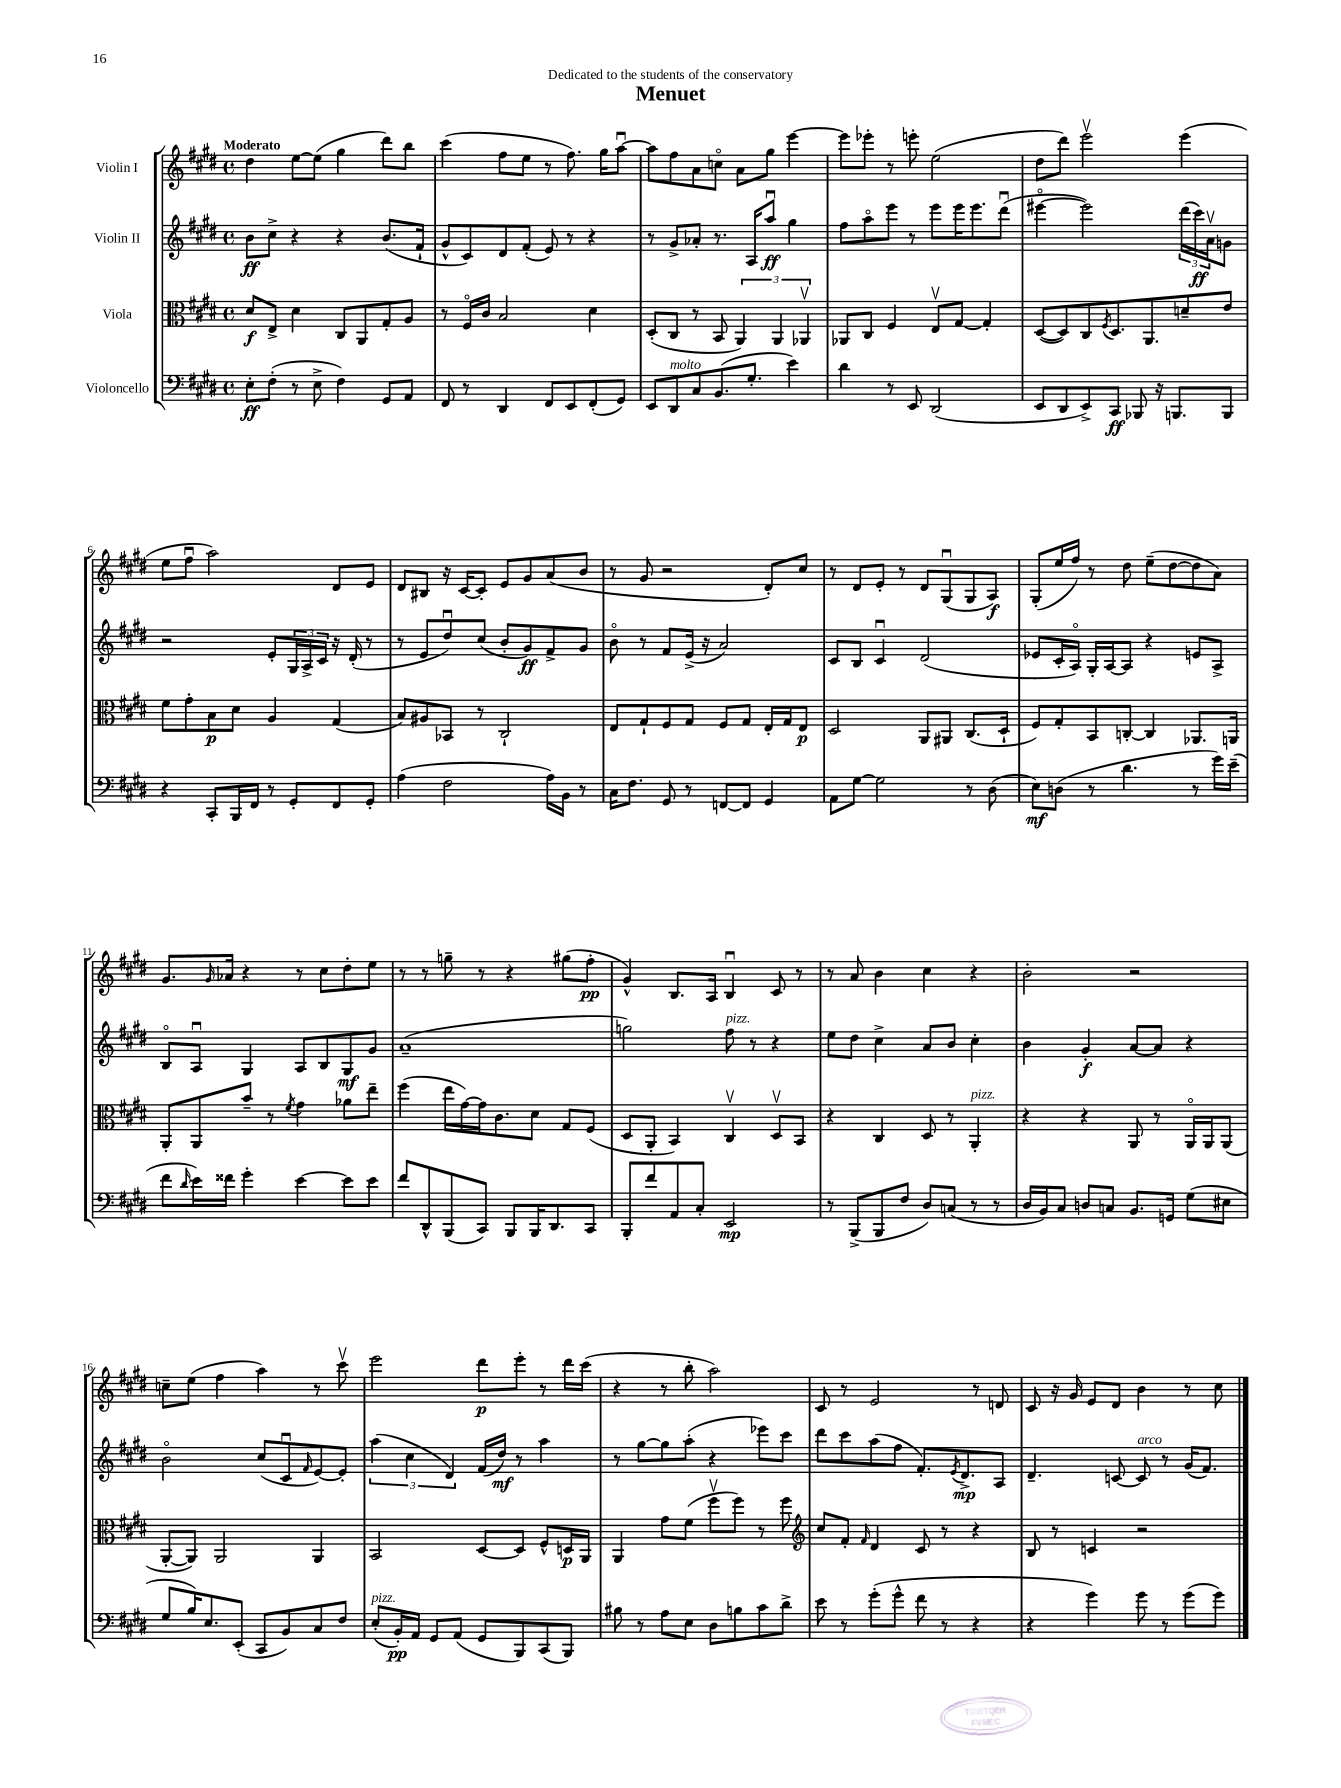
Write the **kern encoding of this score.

**kern	**kern	**kern	**kern
*staff4	*staff3	*staff2	*staff1
*clefF4	*clefC3	*clefG2	*clefG2
*k[f#c#g#d#]	*k[f#c#g#d#]	*k[f#c#g#d#]	*k[f#c#g#d#]
*M4/4	*M4/4	*M4/4	*M4/4
*met(c)	*met(c)	*met(c)	*met(c)
8E'	8d#	8b	4dd#
(8F#'	8E^	8cc#^	.
8r	4d#	4r	[8ee
8E^	.	.	(8ee]
4F#)	8C#	4r	4gg#
.	8AA	.	.
8GG#	8G#'	(8.b	8ddd#)
8AA	8A	.	8bb
.	.	16f#`	.
=	=	=	=
8FF#	8r	8g#^^	(4ccc#
8r	16F#o	8c#)	.
.	16c#	.	.
4DD#	2B	8d#	8ff#
.	.	(8f#'	8ee
8FF#	.	8e)	8r
8EE	.	8r	8.ff#)
(8FF#'	4d#	4r	.
.	.	.	16gg#
8GG#)	.	.	[8aau
=	=	=	=
8EE	(8D#'	8r	8aa]
8DD#	8C#	8g#^	8ff#
8C#	8r	8a-'	8a
(8.BB	8BB	8.r	8cco
.	6AA)	.	8a
8.G#'	.	16A	.
.	.	8aau	8gg#
.	6AA	.	.
4e)	.	4gg#	[4eee
.	6AA-v	.	.
=	=	=	=
4d#	8AA-	8ff#	8eee]
.	8C#	8aao	8eee-'
8r	4F#	8eee	8r
8EE	.	8r	8eee'
(2DD#	8Ev	8eee	(2ee
.	[8G#	16eee	.
.	.	8.eee	.
.	4G#']	.	.
.	.	(8ddd#u	.
=	=	=	=
8EE	([8D#	[4eee#o	8dd#
8DD#	8D#])	.	8ddd#)
8EE^)	8C#	2eee#])	2eeev
.	8qF#	.	.
8CC#	8.D#	.	.
8BBB-	.	.	.
.	8.AA	.	.
16r	.	.	.
8.BBB	.	.	.
.	8d~	(24ddd#	(4eee
.	.	24ccc#)	.
.	.	24av	.
8BBB	8e	8g	.
=	=	=	=
4r	8f#	2r	8ee
.	8g#'	.	8ff#u
8CC#'	8B	.	2aa)
16BBB	8d#	.	.
16FF#	.	.	.
8r	4A	8e'	.
8GG#'	.	24G#	.
.	.	24A^	.
.	.	24c#	.
8FF#	(4G#	16r	8d#
.	.	(16d#'	.
8GG#'	.	8r	8e
=	=	=	=
(4A	8B)	8r	8d#
.	8A#	8e	8B#
2F#	8BB-	8dd#u)	16r
.	.	.	[16c#
.	8r	(8cc#	8c#']
.	2C#`	8b'	8e
.	.	8g#)	8g#
16A)	.	8f#^	(8a
16BB	.	.	.
8r	.	8g#	8b
=	=	=	=
16C#	8E	8bo	8r
8.F#	.	.	.
.	8G#`	8r	8g#
8GG#	8F#	8f#	2r
8r	8G#	(16e^	.
.	.	16r	.
[8FF	8F#	2a)	.
8FF]	8G#	.	.
4GG#	16E'	.	8d#')
.	16G#	.	.
.	8E	.	8cc#
=	=	=	=
8AA	2D#	8c#	8r
[8G#	.	8B	8d#
2G#]	.	4c#u	8e'
.	.	.	8r
.	8AA	(2d#	8d#
.	8AA#	.	(8G#u
8r	(8.C#	.	8G#
(8D#	.	.	8A)
.	16D#`	.	.
=	=	=	=
8E)	8F#)	8e-	(8G#'
(8D	8G#'	16c#'	16ee
.	.	16Ao)	16ff#)
8r	8BB	16G#'	8r
.	.	[16A	.
4.d#	[8C'	8A]	8dd#
.	4C]	4r	(8ee~
.	.	.	[8dd#
8r	8.AA-	8e	8dd#]
16g#)	.	8A^	8a)
(16e~	16AA	.	.
=	=	=	=
8f#	8AA'	8Bo	8.g#
16qqd#	.	.	.
16e)	8AA	8Au	.
.	.	.	16qqg#
16f##	.	.	16a-
4g#'	8b~	4G#	4r
.	8r	.	.
.	8qf#	.	.
[4e	4g#	8A	8r
.	.	8B	8cc#
8e]	8a-	8G#	8dd#'
8e	8ee~	8g#	8ee
=	=	=	=
8f#	(4ff#	(1a~	8r
8DD#^^	.	.	8r
(8BBB	16ee	.	8gg~
.	[16g#)	.	.
8CC#)	16g#]	.	8r
.	8.c#	.	.
8BBB	.	.	4r
16BBB	8d#	.	.
8.DD#	.	.	.
.	8G#	.	(8gg#
8CC#	(8F#	.	8ff#'
=	=	=	=
8BBB'	8D#	2gg)	4g#^^)
8f#	8AA'	.	.
8AA	4BB)	.	8.B
8C#'	.	.	.
.	.	.	16A
2EE	4C#v	8ff#	4Bu
.	.	8r	.
.	8D#v	4r	8c#
.	8BB	.	8r
=	=	=	=
8r	4r	8ee	8r
(8BBB^	.	8dd#	8a
8BBB	4C#	4cc#^	4b
8F#	.	.	.
8D#)	8D#	8a	4cc#
(8C	8r	8b	.
8r	4AA'	4cc#'	4r
8r	.	.	.
=	=	=	=
16D#	4r	4b	2b'
16BB)	.	.	.
8C#	.	.	.
8D	4r	4g#'	.
8C	.	.	.
8.BB	8AA	[8a	2r
.	8r	8a]	.
16GG	.	.	.
(8G#	16AAo	4r	.
.	16AA	.	.
8E#	(8AA	.	.
=	=	=	=
8G#	[8AA'	2bo	8cc~
16B)	8AA])	.	(8ee
8.E	.	.	.
.	2AA	.	4ff#
(8EE'	.	.	.
8CC#	.	(8cc#	4aa)
8BB)	.	8c#u	.
.	.	16qqf#	.
8C#	4AA	[8e)	8r
8F#	.	8e']	8ccc#v
=	=	=	=
(8E'	2BB	(6aa	2eee
16BB')	.	.	.
.	.	6cc#	.
16AA	.	.	.
8GG#	.	.	.
.	.	6d#)	.
(8AA	.	.	.
8GG#	[8D#	(16f#	8ddd#
.	.	16dd#)	.
8BBB)	8D#]	8r	8eee'
(8CC#	8F#^^	4aa	8r
8BBB)	16D	.	16ddd#
.	16AA	.	(16ccc#
=	=	=	=
8B#	4AA	8r	4r
8r	.	[8gg#	.
8A	8g#	8gg#]	8r
8E	(8f#	(8aa'	8bb'
8D#	8ff#v	4r	2aa)
8B	8ff#)	.	.
8c#	8r	8eee-)	.
8d#^	8ff#	8ccc#	.
=	=	=	=
*	*clefG2	*	*
8e	8cc#	8ddd#	8c#
8r	8f#'	8ccc#	8r
.	16qqf#	.	.
(8g#'	4d#	(8aa	2e
8g#^^	.	8ff#	.
8f#	8c#	8.f#')	.
8r	8r	.	.
.	.	8qe	.
.	.	8.d#^	.
4r	4r	.	8r
.	.	8A	8d
=	=	=	=
4r	8B	4.d#~	8c#
.	8r	.	16r
.	.	.	16g#
4g#)	4c	.	8e
.	.	[8c	8d#
8g#	2r	8c]	4b
8r	.	8r	.
(8g#	.	(16g#	8r
.	.	8.f#)	.
8g#)	.	.	8cc#
==	==	==	==
*-	*-	*-	*-
